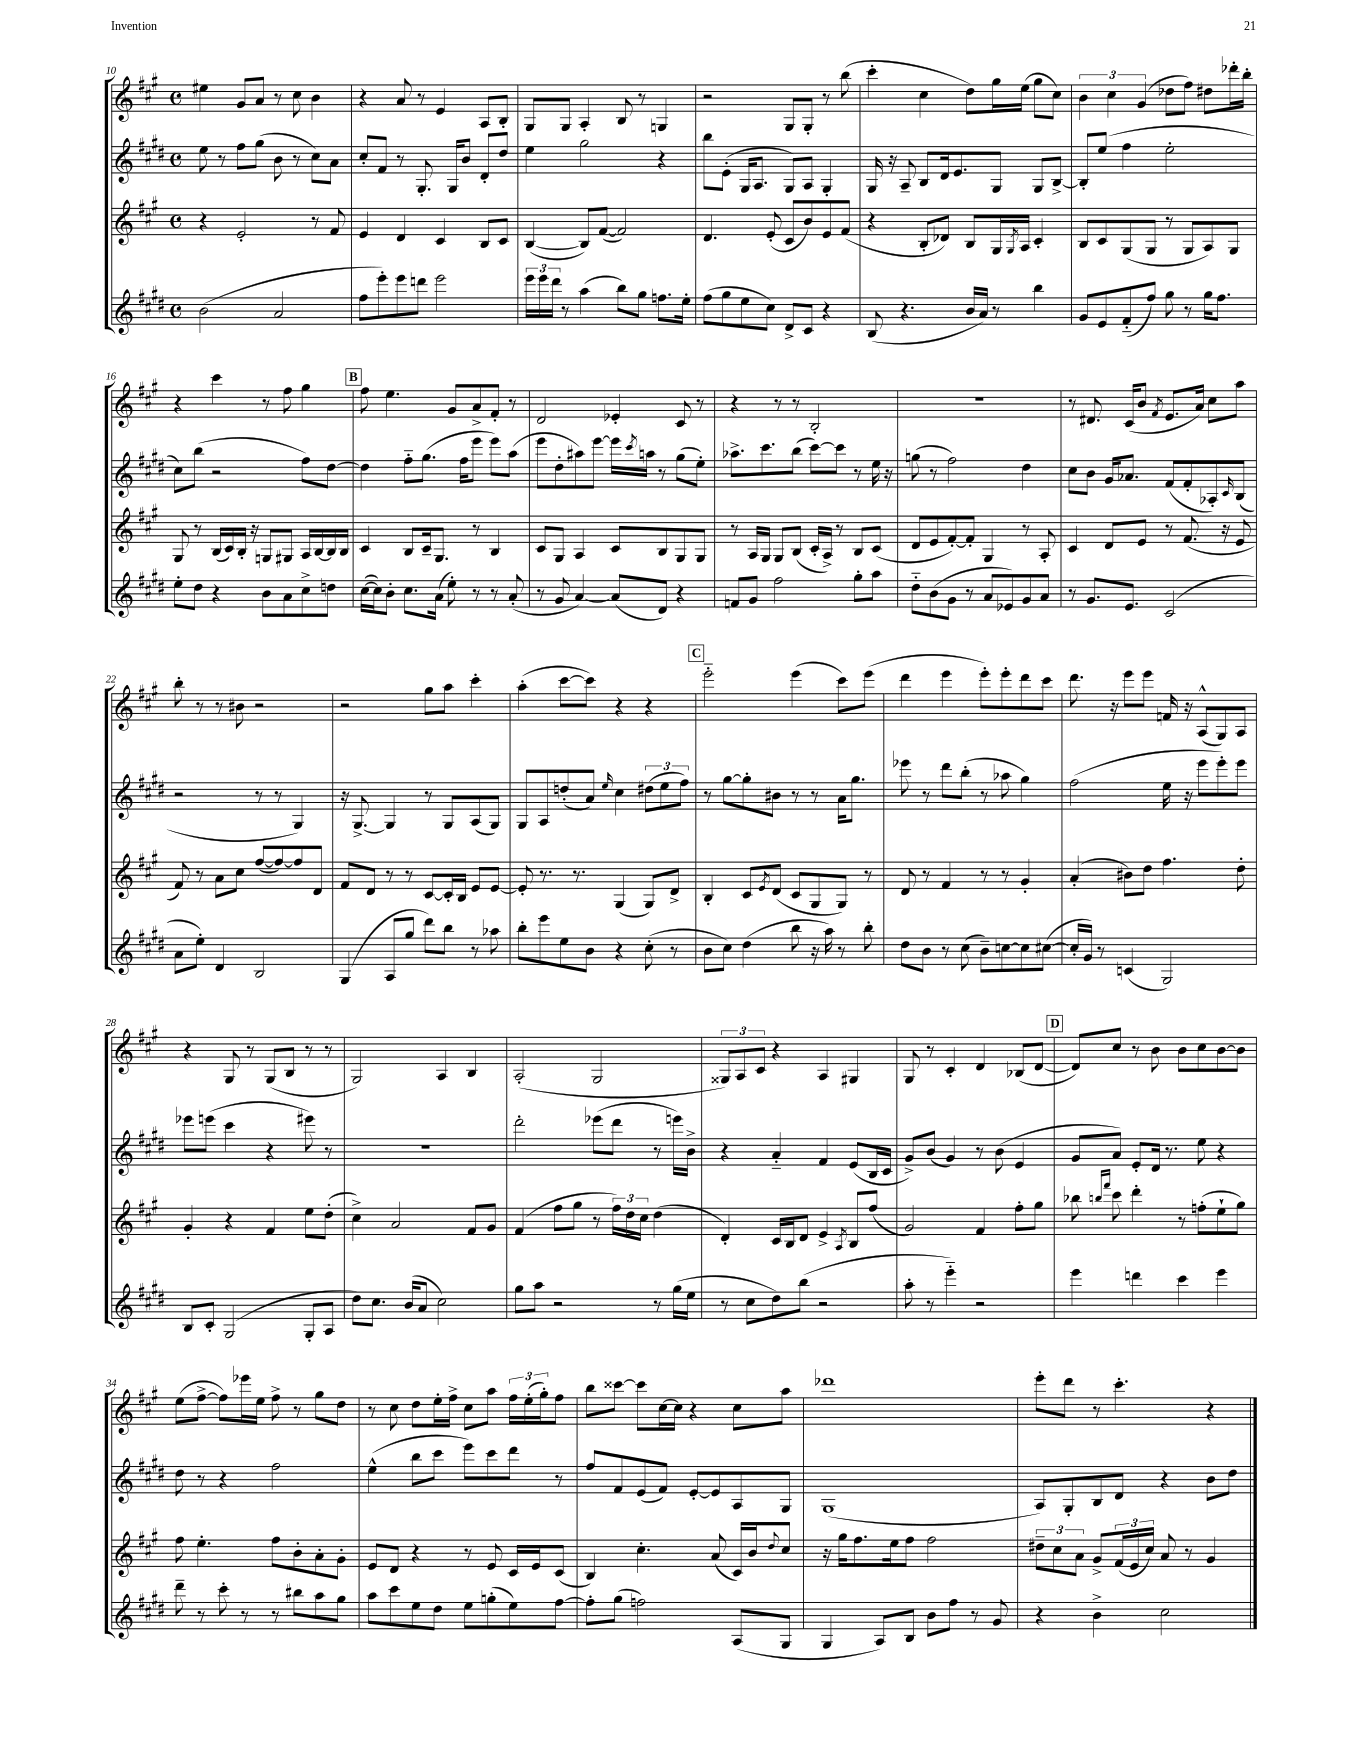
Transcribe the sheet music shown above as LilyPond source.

<<
\new StaffGroup <<
\new Staff = "s0" {
    \clef treble \key a \major \defaultTimeSignature \time 4/4
    eis''4 gis'8 a'8 r8 cis''8 b'4 |
    r4 a'8 r8 e'4 a8 b8-. |
    gis8 gis8 a4-. b8 r8 g4 |
    r2 gis8 gis8-. r8 b''8( |
    cis'''4-. cis''4 d''8) gis''16 e''16( gis''8 cis''8) |
    \tuplet 3/2 { b'4 cis''4 gis'4( } des''8 fis''8) dis''8 des'''16-. b''16-. |
    r4 cis'''4 r8 fis''8 gis''4 |
    \mark \markup { \box "B" } fis''8 e''4. gis'8 a'8-> fis'8-. r8 |
    d'2 ees'4-. cis'8 r8 |
    r4 r8 r8 b2-. |
    R1 |
    r8 dis'8. cis'16( b'8 \acciaccatura { fis'8 } e'8. a'16) cis''8 a''8 |
    b''8-. r8 r8 bis'8 r2 |
    r2 gis''8 a''8 cis'''4-. |
    a''4-.( cis'''8~ cis'''8) r4 r4 |
    \mark \markup { \box "C" } e'''2-_ e'''4( cis'''8) e'''8( |
    d'''4 e'''4 e'''8-.) e'''8-. d'''8 cis'''8 |
    d'''8. r16 e'''8 e'''8 f'16 r16 a8-^( gis8) a8 |
    r4 gis8 r8 gis8( b8 r8 r8 |
    gis2) a4 b4 |
    a2-.( gis2 |
    \tuplet 3/2 { gisis8) a8 cis'8 } r4 a4 gis4 |
    gis8 r8 cis'4-. d'4 bes8( d'8~ |
    \mark \markup { \box "D" } d'8) cis''8 r8 b'8 b'8 cis''8 b'8~ b'8 |
    e''8( fis''8~-> fis''8) ees'''16 e''16 fis''8-> r8 gis''8 d''8 |
    r8 cis''8 d''8 e''16-. fis''16-> cis''8 a''8 \tuplet 3/2 { fis''16 e''16-.( gis''16-.) } fis''8 |
    b''8 cisis'''8~ cisis'''8 cis''16~ cis''16 r4 cis''8 a''8 |
    des'''1 |
    e'''8-. d'''8 r8 cis'''4.-. r4 \bar "|." |
}
\new Staff = "s1" {
    \clef treble \key e \major \defaultTimeSignature \time 4/4
    e''8 r8 fis''8 gis''8( b'8 r8 cis''8) a'8 |
    cis''8-. fis'8 r8 gis8.-. gis16 b'8 dis'8-. dis''8 |
    e''4 gis''2 r4 |
    b''8 e'8-.( gis16 a8. gis8) a8 gis4-. |
    gis16 r16 a8-- b8 dis'16 e'8. gis8 gis8 b8~-> |
    b8-. e''8( fis''4 e''2-. |
    cis''8) b''8( r2 fis''8) dis''8~ |
    \mark \markup { \box "B" } dis''4 fis''8-_ gis''8.( fis''16 e'''8 e'''8) a''8( |
    e'''8 dis''8-. ais''8) e'''8~ e'''16 \acciaccatura { cis'''8 } a''16 r8 gis''8( e''8-.) |
    aes''8.-> cis'''8. b''8( cis'''8~) cis'''8 r8 e''16 r16 |
    g''8( r8 fis''2) dis''4 |
    cis''8 b'8 gis'16 aes'8. fis'8( fis'8-. aes8-.) \grace { cis'16 } b8( |
    r2 r8 r8 gis4) |
    r16 gis8.~-> gis4 r8 gis8 a8( gis8) |
    gis8 a8 d''8-.( a'8) \grace { e''16 } cis''4 \tuplet 3/2 { dis''8( e''8 fis''8) } |
    \mark \markup { \box "C" } r8 gis''8~ gis''8-. bis'8 r8 r8 a'16 gis''8. |
    ees'''8 r8 dis'''8 b''8-.( r8 aes''8 gis''4) |
    fis''2( e''16 r16 e'''8 e'''8-.) e'''8 |
    ees'''8 e'''8( cis'''4 r4 eis'''8) r8 |
    R1 |
    dis'''2-. ees'''8( dis'''8 r8 e'''16) b'16-> |
    r4 a'4-_ fis'4 e'8( b16 cis'16 |
    gis'8->) b'8( gis'4) r8 b'8( e'4 |
    \mark \markup { \box "D" } gis'8 a'8) e'8-. dis'16 r8. e''8 r4 |
    dis''8 r8 r4 fis''2 |
    e''4-^( b''8 cis'''8 e'''8) cis'''8 dis'''8 r8 |
    fis''8 fis'8 e'8( fis'8) e'8~-. e'8 a8 gis8 |
    gis1( |
    a8) gis8-. b8 dis'8 r4 b'8 dis''8 \bar "|." |
}
\new Staff = "s2" {
    \clef treble \key a \major \defaultTimeSignature \time 4/4
    r4 e'2-. r8 fis'8 |
    e'4 d'4 cis'4 b8 cis'8 |
    b4~( b8) fis'8~( fis'2) |
    d'4. e'8-.( cis'8 b'8) e'8 fis'8( |
    r4 b8-. des'8) b8 gis16 \acciaccatura { gis8 } a16 cis'4-. |
    b8 cis'8 gis8( gis8 r8 gis8 a8) gis8 |
    gis8 r8 b16( cis'16) b16-. r16 g8 gis8 a16 b16~ b16 b16 |
    \mark \markup { \box "B" } cis'4 b8 cis'16-- gis8. r8 b4 |
    cis'8 gis8 a4 cis'8 b8 gis8 gis8 |
    r8 a16 gis16 gis8 b8( cis'16-. a16->) r8 b8 cis'8( |
    d'8 e'8 fis'8~-.) fis'8-. gis4 r8 a8-. |
    cis'4 d'8 e'8 r8 fis'8.( r16 e'8 |
    fis'8) r8 a'8 cis''8 fis''8~( fis''8~) fis''8 d'8 |
    fis'8 d'8 r8 r8 cis'8~ cis'16-. b16 e'8 e'8~ |
    e'8-. r8. r8. gis4( gis8) d'8-> |
    \mark \markup { \box "C" } b4-. cis'8 \acciaccatura { e'8 } d'8( cis'8 gis8 gis8) r8 |
    d'8 r8 fis'4 r8 r8 gis'4-. |
    a'4-.( bis'8) d''8 fis''4. d''8-. |
    gis'4-. r4 fis'4 e''8 d''8-.( |
    cis''4->) a'2 fis'8 gis'8 |
    fis'4( fis''8 gis''8 r8 \tuplet 3/2 { fis''16) d''16 cis''16 } d''4( |
    d'4-.) cis'16 b16 d'8 e'4-> \acciaccatura { a8 } b8 fis''8( |
    gis'2) fis'4 fis''8-. gis''8 |
    \mark \markup { \box "D" } bes''8 \grace { b''16 fis'''16 } cis'''8 d'''4-. r8 f''8-.( e''8-! gis''8) |
    fis''8 e''4.-. fis''8 b'8-. a'8-. gis'8-. |
    e'8 d'8 r4 r8 e'8 cis'16 e'16 cis'8( |
    b4) cis''4.-. a'8( cis'16) b'16 \appoggiatura { d''8 } cis''8 |
    r16 gis''16 fis''8. e''16 fis''8 fis''2 |
    \tuplet 3/2 { dis''8-- cis''8 a'8 } gis'8-> \tuplet 3/2 { fis'16( e'16 cis''16) } a'8 r8 gis'4 \bar "|." |
}
\new Staff = "s3" {
    \clef treble \key e \major \defaultTimeSignature \time 4/4
    b'2( a'2 |
    fis''8 e'''8-.) e'''8 d'''8 e'''2 |
    \tuplet 3/2 { e'''16 e'''16 dis'''16 } r8 a''4( b''8) gis''8 f''8. e''16-. |
    fis''8( gis''8 e''8 cis''8) dis'8-> cis'8 r4 |
    b8( r4. b'16 a'16) r8 b''4 |
    gis'8 e'8 fis'8-_( fis''8) gis''8 r8 gis''16 fis''8. |
    e''8-. dis''8 r4 b'8 a'8 cis''8-> d''8 |
    \mark \markup { \box "B" } cis''16~( cis''16) b'8-. cis''8. a'16( e''8-.) r8 r8 a'8-.( |
    r8 gis'8 a'4~) a'8( dis'8) r4 |
    f'8 gis'8 fis''2 gis''8-. a''8 |
    dis''8-_ b'8( gis'8 r8 a'8 ees'8) gis'8 a'8 |
    r8 gis'8. e'8. cis'2( |
    a'8 e''8-.) dis'4 b2 |
    gis4( a8 gis''8 dis'''8) b''8 r8 aes''8 |
    b''8-. e'''8 e''8 b'8 r4 cis''8-.( r8 |
    \mark \markup { \box "C" } b'8 cis''8) dis''4( b''8 r16 a''16) r8 b''8-. |
    dis''8 b'8 r8 cis''8( b'8--) c''8~ c''8 cis''8~( |
    cis''16-. gis'16) r8 c'4( gis2) |
    b8 cis'8-. gis2( gis8-. a8 |
    dis''8) cis''8. b'16( a'8 cis''2) |
    gis''8 a''8 r2 r8 gis''16( e''16 |
    r8 cis''8 dis''8) b''8( r2 |
    a''8-. r8 e'''4-_) r2 |
    \mark \markup { \box "D" } e'''4 d'''4 cis'''4 e'''4 |
    dis'''8-- r8 cis'''8-. r8 r8 bis''8 a''8 gis''8 |
    a''8 cis'''8 e''8 dis''8 e''8 g''8-.( e''8) fis''8~ |
    fis''8-. gis''8( f''2) a8( gis8 |
    gis4 a8) b8 b'8 fis''8 r8 gis'8 |
    r4 b'4-> cis''2 \bar "|." |
}
>>
>>
\layout { \context { \Score currentBarNumber = #10 } }
